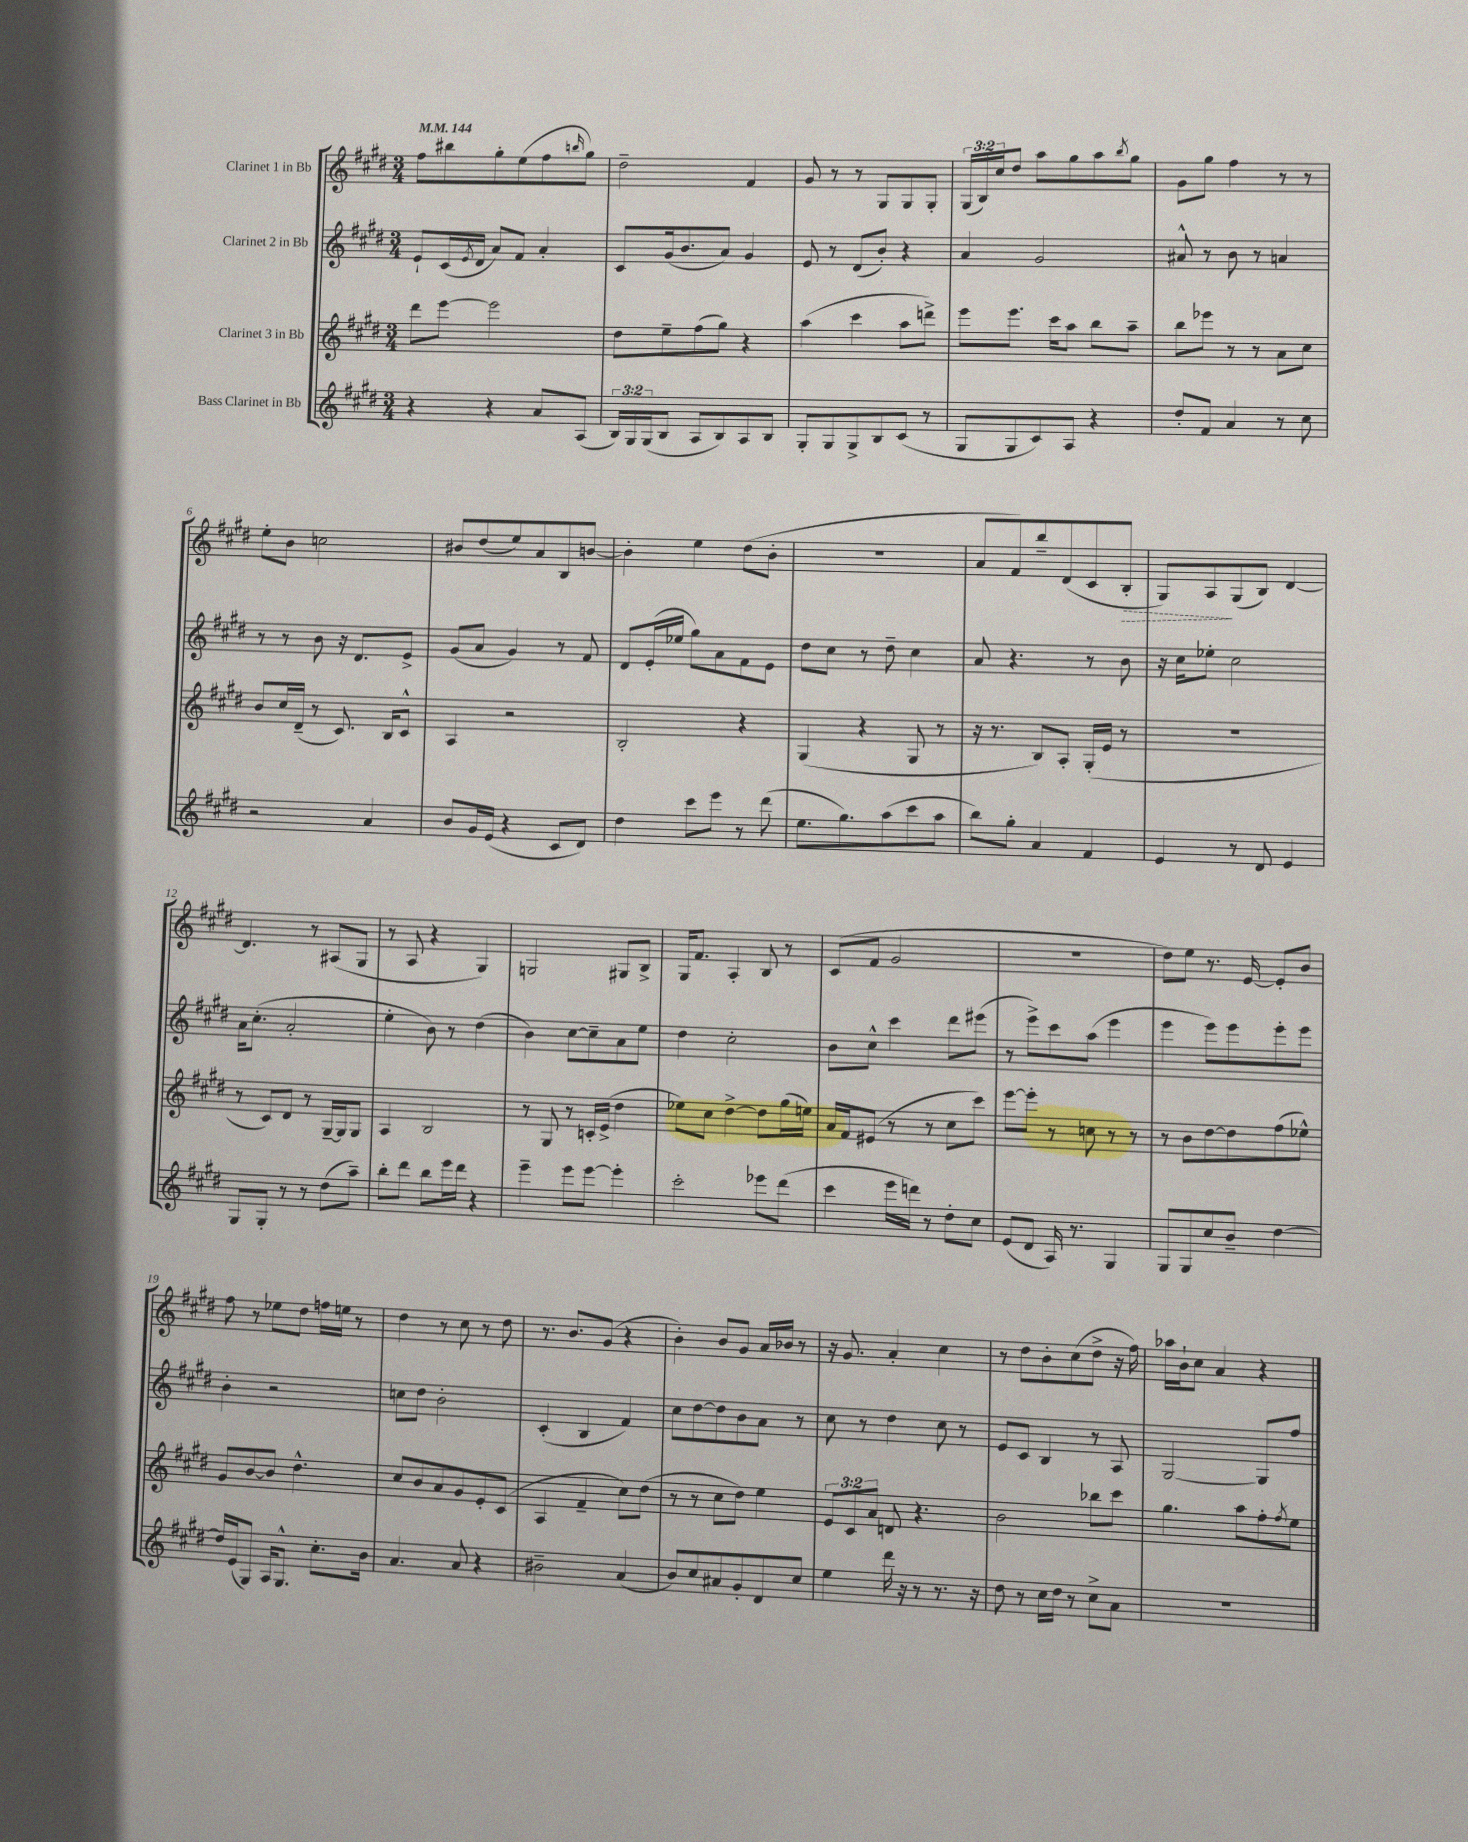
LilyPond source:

<<
\new StaffGroup <<
\new Staff = "s0" \with { instrumentName = "Clarinet 1 in Bb" } {
    \clef treble \key e \major \numericTimeSignature \time 3/4 \override Staff.TupletNumber.text = #tuplet-number::calc-fraction-text \tempo 4 = 144
    fis''8 bis''8 gis''8-. e''8( fis''8 \grace { b''16 } gis''8) |
    dis''2-- fis'4 |
    gis'8 r8 r8 gis8 gis8 gis8-. |
    \tuplet 3/2 { gis16( b16) cis''16 } dis''8 a''8 gis''8 a''8 \acciaccatura { b''8 } gis''8 |
    gis'8 gis''8 fis''4 r8 r8 |
    e''8-. b'8 c''2 |
    bis'8 dis''8( e''8) a'8 b8 b'8~ |
    b'4-. e''4 dis''8( b'8-. |
    R2. |
    a'8 fis'8) b''8-- dis'8( cis'8 \once \override Hairpin.style = #'dashed-line b8-.\> |
    gis8) a8\! gis8( b8) dis'4~ |
    dis'4. r8 ais8( gis8 |
    r8 a8 r4 gis4) |
    g2 gis8 b8-> |
    gis16 fis'8. a4-. b8 r8 |
    cis'8( fis'8 gis'2 |
    R2. |
    dis''8) e''8 r8. e'16~ e'8-. b'8 |
    fis''8 r8 ees''8 dis''8 f''16 e''16 r8 |
    dis''4 r8 cis''8 r8 dis''8 |
    r8. b'8. gis'8( r4 |
    b'4-.) b'8 gis'8 a'16 bes'16 r8 |
    r16 gis'8. a'4-. cis''4 |
    r8 dis''8 b'8-. cis''8( dis''8-> r16 fis''16) |
    aes''16 b'16-! cis''8 a'4 r4 \bar "|." |
}
\new Staff = "s1" \with { instrumentName = "Clarinet 2 in Bb" } {
    \clef treble \key e \major \numericTimeSignature \time 3/4
    e'8-! cis'16( \acciaccatura { e'8 } dis'16 a'8) fis'8 a'4-. |
    cis'8 gis'16( b'8. a'8) gis'4 |
    e'8 r8 dis'8( b'8-.) r4 |
    a'4 gis'2 |
    ais'8-^ r8 b'8 r8 a'4 |
    r8 r8 b'8 r16 dis'8. e'8-> |
    gis'8( a'8 gis'4) r8 fis'8 |
    dis'8 e'16-.( ees''16 gis''8) a'8 fis'8 e'8 |
    dis''8 cis''8 r8 dis''8-- cis''4 |
    a'8 r4. r8 b'8 |
    r16 cis''16 ees''8-. cis''2 |
    a'16 cis''8.-.( a'2-. |
    e''4-. b'8) r8 dis''4( |
    b'4) cis''8~ cis''8-- a'8 e''8 |
    dis''4 cis''2-. |
    b'8 cis''8-^ cis'''4 dis'''8 eis'''8( |
    r8 e'''8->) cis'''8 a''8( e'''4 |
    e'''4 e'''8) e'''8 e'''8-. e'''8 |
    b'4-. r2 |
    c''8 dis''8 b'2-. |
    cis'4-.( b4 fis'4) |
    cis''8 dis''8~ dis''8 b'8 a'8 r8 |
    cis''8 r8 dis''4 cis''8 r8 |
    e'8 cis'8 b4 r8 a8 |
    gis2~ gis8 fis''8 \bar "|." |
}
\new Staff = "s2" \with { instrumentName = "Clarinet 3 in Bb" } {
    \clef treble \key e \major \numericTimeSignature \time 3/4 \override Staff.TupletNumber.text = #tuplet-number::calc-fraction-text
    dis'''8 e'''8~ e'''2 |
    dis''8 e''8-- fis''8( gis''8) r4 |
    a''4( cis'''4 a''8 d'''8->) |
    e'''8 e'''8. cis'''16 a''8 b''8 a''8-- |
    b''8 ees'''8 r8 r8 a'8 cis''8 |
    b'8 cis''16 dis'16--( r8 cis'8.) b16 cis'8-^ |
    a4 r2 |
    b2-. r4 |
    gis4( r4 gis8 r8 |
    r16 r8. b8) a8-. gis16-.( e'16 r8 |
    R2. |
    r8 cis'8) dis'8 r8 gis16~-- gis16 gis8 |
    a4 b2 |
    r8 gis8 r8 c'16-. e'16->( dis''4 |
    ees''8) cis''8 dis''4~-> dis''8 gis''16( e''16) |
    a'16 fis'16 eis'8( r8 r8 cis''8 cis'''8) |
    e'''8~ e'''8-. r8 c''8 r8 r8 |
    r8 b'8 dis''8~ dis''8 fis''8( ees''8-^) |
    gis'8 b'8~ b'8 dis''4.-^ |
    cis''8 b'8 a'8 gis'8 e'8-. cis'8( |
    a4 fis'4-- cis''8) dis''8( |
    r8 r8 cis''8 dis''8) e''4 |
    \tuplet 3/2 { e'8 cis'8 a'8 } d'8 r4. |
    b'2 bes''8 cis'''8 |
    gis''4. a''8 fis''8-. \acciaccatura { fis''8 } e''8 \bar "|." |
}
\new Staff = "s3" \with { instrumentName = "Bass Clarinet in Bb" } {
    \clef treble \key e \major \numericTimeSignature \time 3/4 \override Staff.TupletNumber.text = #tuplet-number::calc-fraction-text
    r4 r4 a'8 a8( |
    \tuplet 3/2 { b16) gis16 gis16( } b8 a8 b8) a8 b8 |
    gis8-. gis8 gis8-> b8 cis'8( r8 |
    gis8 gis8 cis'8) a8 r4 |
    dis''8-. fis'8 a'4 r8 cis''8 |
    r2 a'4 |
    b'8 gis'16 e'16( r4 cis'8 dis'8) |
    dis''4 cis'''8 e'''8 r8 dis'''8( |
    e''8. gis''8.) a''8( cis'''8 a''8 |
    b''8) gis''8-. a'4 fis'4 |
    e'4 r8 dis'8 e'4 |
    gis8 gis8-. r8 r8 dis''8( a''8--) |
    b''8-. dis'''8 b''8 e'''16 dis'''16 r4 |
    e'''4-- e'''8 e'''8~ e'''4-. |
    cis'''2-. ees'''8 dis'''8( |
    cis'''4 e'''16 d'''16) r8 dis''8-. cis''8 |
    e'8( dis'8 a16) r8. gis4 |
    gis8 gis8 cis''8 b'8-- dis''4~ |
    dis''16 e'16( gis8) a16 gis8.-^ cis''8.-. b'16 |
    a'4. a'8 r4 |
    bis'2-- a'4( |
    b'8) cis''8 ais'8 gis'8-. dis'8 cis''8 |
    e''4 dis'''16 r16 r8 r8. r16 |
    dis''8 r8 cis''16 dis''16 r8 cis''8-> a'8 |
    R2. \bar "|." |
}
>>
>>
